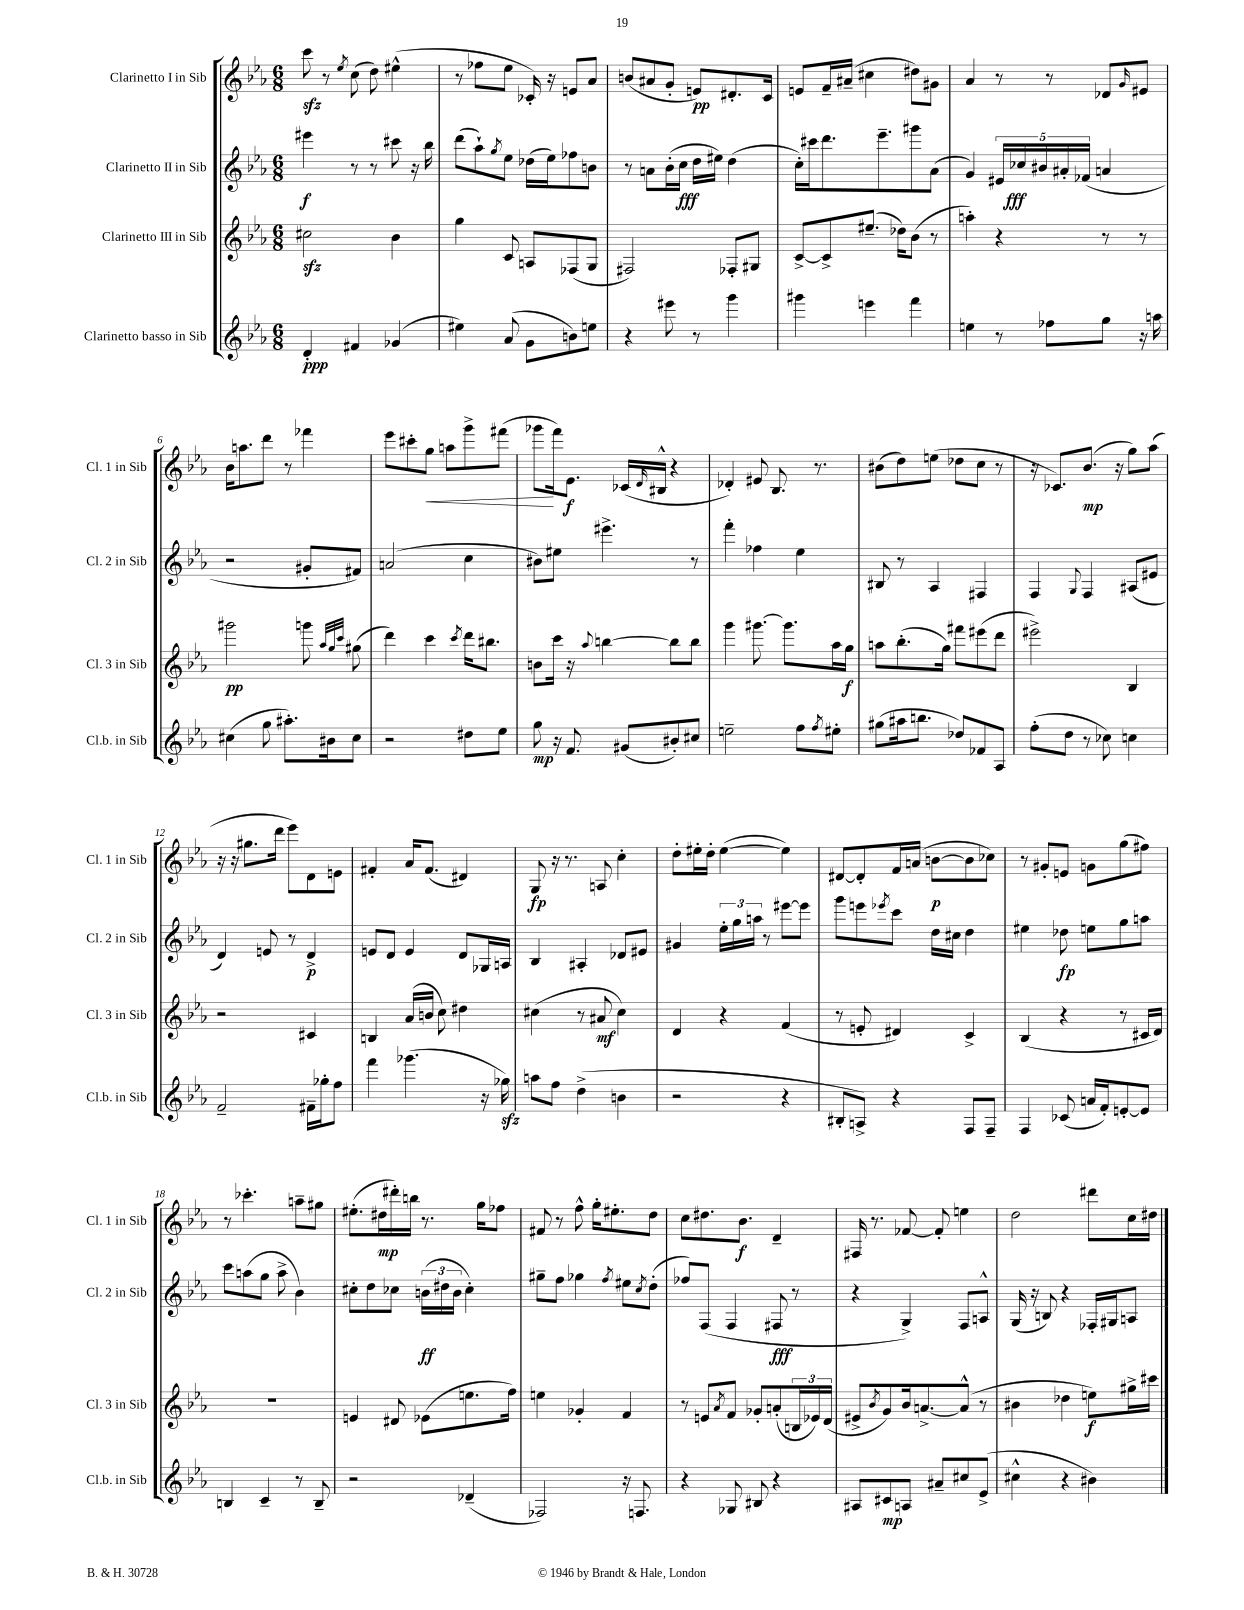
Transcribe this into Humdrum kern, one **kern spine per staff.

**kern	**kern	**kern	**kern
*staff4	*staff3	*staff2	*staff1
*clefG2	*clefG2	*clefG2	*clefG2
*k[b-e-a-]	*k[b-e-a-]	*k[b-e-a-]	*k[b-e-a-]
*M6/8	*M6/8	*M6/8	*M6/8
4d'/	2cc#\	4eee#\	8ccc\
.	.	.	8r
.	.	.	8qee-/
4f#/	.	8r	(8cc\
.	.	8r	8dd\)
(4g-/	4b-\	8ccc#\	(4ee#^^\
.	.	16r	.
.	.	16bb-\	.
=	=	=	=
4ee#\)	4gg\	(8ddd\L	8r
.	.	8aa-`\)	8ff-\L
.	.	8qgg/	.
(8a-/	8c/	8ee-\J	8ee-\J
8g\L	8A/L	(16dd-\LL	16c-'/)
.	.	16ee-\J)	16r
8b\)	(8F-/	8ff-\	8e/L
8ee\J	8G/J	8b\J	8a-/J
=	=	=	=
4r	2F#/)	8r	(8b/L
.	.	8a\L	8a#/
8eee#\	.	(16b-'\L	8g'/J
.	.	16cc\JJ	.
8r	.	16dd\LL	8e/L)
.	.	16ee#\JJ)	.
4ggg\	8F-'/L	(4dd\	8.d#'/
.	8G#/J	.	.
.	.	.	16c/Jk
=	=	=	=
4ggg#\	[8c^/L	16cc'\LL)	8e/L
.	.	16ccc#\J	.
.	8c^/]	8.ddd\	16f~/L
.	.	.	(16a#~/JJ
4eee\	(8.ee#~/J	.	4cc#\
.	.	8.eee-~\	.
.	16dd-\LK)	.	.
4fff\	(8b-\J	8ggg#\	8dd#\L)
.	8r	(8a-\J	8g#\J
=	=	=	=
4ee\	4aa'\)	4g/)	4a-/
8r	4r	20e#/LL	8r
.	.	20cc-/	.
.	.	20b#/	.
8ff-\L	.	.	8r
.	.	20a#'/	.
.	.	(20f-/JJ	.
8gg\J	8r	4a/	8d-/L
.	.	.	16qqg/
16r	8r	.	8e#/J
16aa\	.	.	.
=	=	=	=
(4cc#\	2ggg#\	2r	16b-\LK
.	.	.	8.aa\
8gg\	.	.	8ddd\J
8.aa#'\L)	.	.	8r
.	8ggg\	8g#'/L	4fff-\
16b#\k	.	.	.
.	32qqaa-/LLL	.	.
.	32qqgg/	.	.
.	32qqccc/JJJ	.	.
8cc#\J	(8gg#\	8f#/J)	.
=	=	=	=
2r	4ddd\)	(2a/	8eee-\L
.	.	.	8ccc#'\
.	4ccc\	.	8gg\J
.	.	.	8aa\L
.	8qccc/	.	.
8dd#\L	16ddd\LK	4cc\	8ggg^\
.	8.bb#\J	.	.
8ee-\J	.	.	(8fff#\J
=	=	=	=
8gg\	8b\L	8b#\L)	8ggg-\L
16r	16ccc\Jk	8ee#\J	16fff\k)
8.f/	16r	.	8.e-\J
.	8qqaa-/	.	.
.	[4bb\	4.eee#^\	.
(8g#/L	.	.	(16c-/LL
.	.	.	16qqd/
.	.	.	16B#^^/JJ
8b#'/)	8bb\]L	.	4r
8cc#/J	8bb\J	8r	.
=	=	=	=
2ee~\	4ggg\	4fff'\	4d-'/)
.	[8.ggg#\	4ff-\	8e#/
.	.	.	8.B-/
.	8.ggg#\]L	.	.
8ff\L	.	4ee-\	.
.	.	.	8.r
8qff/	.	.	.
8ee#'\J	16aa-\L	.	.
.	16gg\JJ	.	.
=	=	=	=
(8gg#\L	8aa\L	8B#/	(8b#\L
16aa#\k	(8.bb-'\	8r	8dd\)
8.bb\J	.	.	.
.	.	4A-/	(8ee\J
.	16gg\Jk)	.	.
8dd-/L)	8fff#\L	.	8dd-\L
8f-/	(8eee#\	4F#/	8cc\J
8A-/J	8ddd\J	.	8r
=	=	=	=
(8ff'\L	2eee#^\)	4F/	16r
.	.	.	8.c-/L)
8dd\J	.	.	.
.	.	8qqG/	.
8r	.	4F/	(8.b-/J
8cc-\)	.	.	.
.	.	.	16r
4cc\	4B-/	(8A#/L	8gg\L)
.	.	8e#/J	(8aa-\J
=	=	=	=
2f~/	2r	4d/)	16r
.	.	.	16r
.	.	.	8.gg#\L
.	.	8e/	.
.	.	.	16ddd\Jk
.	.	8r	8eee-\L)
16f#~\LL	4c#/	4d^/	8d\
16gg-'\J	.	.	.
8ff\J	.	.	8e\J
=	=	=	=
4fff\	4B/	8e/L	4f#'/
.	.	8d/J	.
(4.ggg-\	(16a-/LL	4e/	16a-/LK
.	16b/JJ	.	(8.f#/J
.	8cc\)	.	.
.	4dd#\	8d/L	4d#/)
16r	.	16G-/L	.
16gg-\)	.	16A/JJ	.
=	=	=	=
8aa\L	(4cc#\	4B-/	8G/
8ff\J	.	.	16r
.	.	.	8.r
(4dd^\	8r	4A#'/	.
.	8a#/	.	8A/
4b\	4cc#\)	8d-/L	4cc'\
.	.	8e#/J	.
=	=	=	=
2r	4d/	4g#/	8dd'\L
.	.	.	16ee#'\L
.	.	.	16dd'\JJ
.	4r	24ee-'\LL	([4ee#\
.	.	24gg\	.
.	.	24aa\JJ	.
.	.	8r	.
4r	(4f/	[8eee#\L	4ee#\])
.	.	8eee#\]J	.
=	=	=	=
8B#'/L	8r	8ggg\L	[8d#/L
8A^/J)	8e'/	8eee\	8d#'/]
.	.	8qeee-/	.
4r	4d#/)	8ccc\J	16f/L
.	.	.	(16a/JJ
.	.	16dd\LL	[8b\L
.	.	16cc#\JJ	.
8F/L	4c^/	4dd\	8b\]
8F~/J	.	.	8cc-\J)
=	=	=	=
4F/	(4B-/	4ee#\	8r
.	.	.	8g#'/L
(8c-/	4r	8dd-\	8e/J
16a/LL	.	8ee\L	8g\L
16f'/J)	.	.	.
[8e'/	8r	8gg\	(8gg\
8e/]J	16c#/LL	8aa\J	8ff#\J)
.	16d/JJ)	.	.
=	=	=	=
4B/	2.r	8ccc\L	8r
.	.	(8aa\	4.ccc-'\
4c~/	.	8gg\J	.
.	.	8aa^\	.
8r	.	4b-\)	8aa~\L
8B~/	.	.	8gg#\J
=	=	=	=
2r	4e/	8cc#'\L	(8.ee#'\L
.	.	8dd\	.
.	.	.	16dd#\L
.	8d#/	8cc-\J	16ddd#'\)
.	.	.	16bb\JJ
.	(8e-\L	(24b\LL	8.r
.	.	24dd#\	.
.	.	24b\JJ	.
(4d-~/	8.ee\	4cc-'\)	.
.	.	.	16gg\LK
.	.	.	8ff-\J
.	16ff\Jk)	.	.
=	=	=	=
2F-/)	4ee\	8gg#~\L	8f#/
.	.	8ff\J	8r
.	4g-'/	4gg-\	8ff^^\
.	.	.	16gg'\LK
.	.	.	8.ee#'\
.	.	8qff/	.
16r	4f/	8ee#\L	.
8.F/	.	.	.
.	.	8qcc/	.
.	.	(8dd'\J	8dd\J
=	=	=	=
4r	8r	8ff-/L)	8cc\L
.	8e/L	(8F/J	8.dd#\
.	8qa-/	.	.
8G-/	8f/J	4F/	.
.	.	.	8.b-\J
8B#/	8g-'/L	.	.
4r	(8a'/	8F#/	4d~/
.	24B/L	8r	.
.	24e-/)	.	.
.	(24d/JJ	.	.
=	=	=	=
8A#/L	8e#^/L	4r	16F#/
.	.	.	8.r
.	8qb-/	.	.
8c#/	8g/)	.	.
8A/J	16b-/k	4G^/)	[8f-/
.	[8.a^/	.	.
8a#~/L	.	.	8f-'/]
8cc#/	(8a^^/]J	8F/L	4ee\
(8e-^/J	8r	8A^^/J	.
=	=	=	=
4cc#^^\	4b#\	(16G/	2dd\
.	.	16r	.
.	.	8B/)	.
4r	4dd-\	4r	.
4b#\)	8ee\L)	16F-'/LL	8ddd#\L
.	.	16G#/J	.
.	16gg#^\L	8A/J	16cc\L
.	16ccc#\JJ	.	16dd#\JJ
==	==	==	==
*-	*-	*-	*-
